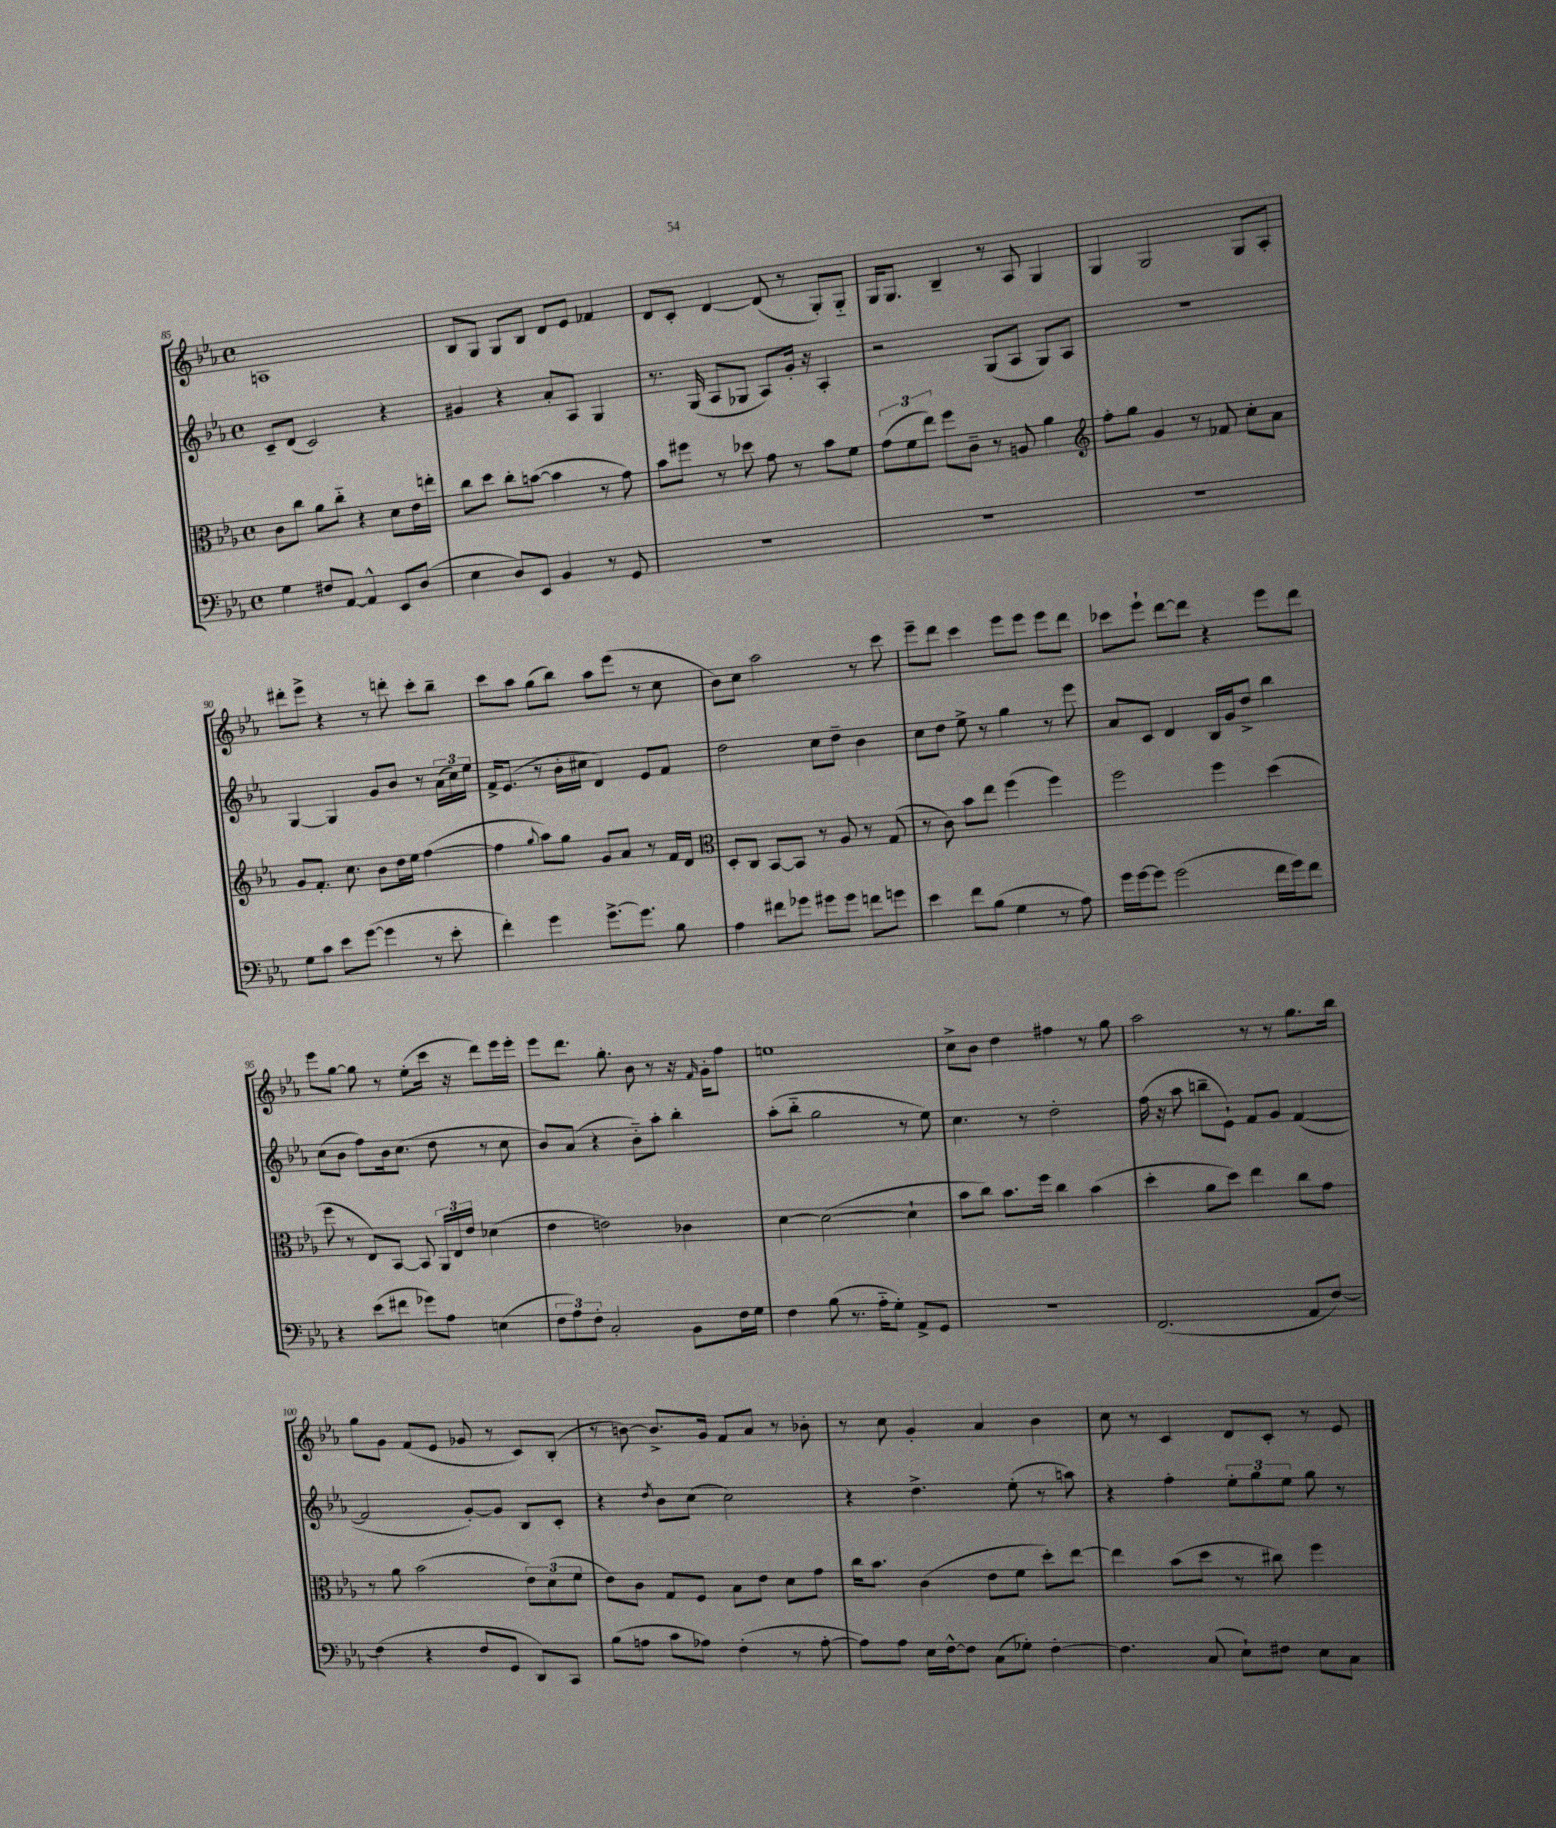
<<
\new StaffGroup <<
\new Staff = "s0" {
    \clef treble \key ees \major \defaultTimeSignature \time 4/4
    \autoBeamOff a1 |
    bes8[ g8] g8[ bes8] d'8[ ees'8] fes'4 |
    d'8[ c'8]-. d'4~ d'8( r8 g8[-.) g8]-_ |
    g16[ g8.] bes4-- r8 aes8 g4 |
    g4 g2 g8[ aes8]-. |
    dis'''8[-. ees'''8]-> r4 r8 d'''8-. c'''8[-. bes''8]-- |
    c'''8[ aes''8] g''8[( bes''8]) aes''8[ ees'''8]( r8 c''8 |
    bes'8[) c''8] aes''2 r8 c'''8 |
    ees'''8[-- d'''8] c'''4 ees'''8[ ees'''8] ees'''8[ d'''8] |
    ces'''8[ ees'''8]-! d'''8[~ d'''8] r4 ees'''8[ d'''8] |
    ees'''8[ g''8]~ g''8 r8 ees''8[-.( c'''16] r16 d'''8[) ees'''16 ees'''16]-. |
    ees'''8[ d'''8.] g''8.-. bes'8 r8 r16 \grace { f'16 } g'16[-. f''8] |
    e''1 |
    c''8[-> bes'8] d''4 fis''4 r8 g''8 |
    aes''2 r8 r8 g''8.[ bes''16] |
    g''8[ g'8] f'8[( ees'8] ges'8 r8 c'8[) bes8]-.( |
    r8 b'8~) b'8.[-> g'16] f'8[ aes'8] r8 bes'8-. |
    r8 c''8 g'4-. aes'4 bes'4 |
    c''8 r8 c'4 d'8[ c'8]-. r8 ees'8 \bar "|." |
}
\new Staff = "s1" {
    \clef treble \key ees \major \defaultTimeSignature \time 4/4
    \autoBeamOff c'8[-- d'8]( c'2) r4 |
    gis'4 r4 aes'8[-. aes8] g4 |
    r8. g16( aes8[ ges8] aes8[) g'16]-. r16 aes4-. |
    r2 g8[( aes8] g8[) aes8] |
    R1 |
    g4~ g4 g'8[ bes'8] r8 \tuplet 3/2 { aes'16[( c''16) ees''16] } |
    f'16[-> ees'8.]( r8 bes'16[-. cis''16] d'4) ees'8[ f'8] |
    d''2 c''8[ d''8]-- bes'4 |
    c''8[ d''8] ees''8-> r8 g''4 r8 ees'''8 |
    aes'8[ c'8] d'4 bes16[ g'16 d''8]-> bes''4 |
    c''8[( bes'8] f''8[) bes'16 c''8.]( d''8 r8 c''8 |
    bes'8[) aes'8]( r4 bes'8[-_) aes''8]-. bes''4-. |
    aes''8[-.( bes''8]-_ g''2 r8 ees''8) |
    c''4. r8 d''2-. |
    f''16( r16 aes''8 b''8[-- ees'8]-!) f'8[ g'8] f'4~( |
    f'2 g'8[~-.) g'8] bes8[ c'8]-. |
    r4 \acciaccatura { d''8 } bes'8[ c''8]( c''2) |
    r4 d''4.-> ees''8-.( r8 a''8) |
    r4 f''4-. \tuplet 3/2 { ees''8[-. g''8 ees''8] } g''8 r8 \bar "|." |
}
\new Staff = "s2" {
    \clef alto \key ees \major \defaultTimeSignature \time 4/4
    \autoBeamOff c'8[ c''8] aes'8[ c''8]-_ r4 d'8[ ees'16 e''16]-. |
    c''8[ d''8] c''8[-. b'8]~( b'4 r8 g'8) |
    bes'8[ fis''8] r8 des''8 g'8 r8 bes'8[ f'8] |
    \tuplet 3/2 { g'8[( f'8 ees''8]) } f''8[ c'8]-- r8 a8 aes'4 |
    \clef treble f''8[-. g''8] g'4 r8 fes'8 c''8[-. aes'8] |
    g'8[ f'8.]-. c''8. bes'8[ d''16 ees''16] f''4~( |
    f''4 \appoggiatura { g''8 } aes''8[) g''8] g'8[ aes'8] r8 f'16[ d'16] |
    \clef alto d8[-. c8] bes,8[~ bes,8] r8 aes8 r8 g8( |
    r8 c'8) bes'8[ ees''8] f''4( f''4) |
    f''2 f''4 d''4( |
    f''8 r8 ees8[) bes,8]~ bes,8 \tuplet 3/2 { aes,16[ ees16 ees'16] } des'4( |
    ees'4 e'2) ces'4 |
    d'4~ d'2~( d'4-! |
    bes'8[ c''8]) bes'8.[ f''16] c''4 bes'4( |
    d''4-. aes'8[ d''8]) ees''4 c''8[ g'8] |
    r8 aes'8 bes'2( \tuplet 3/2 { ees'8[) d'8( f'8] } |
    ees'8[) c'8] g8[ f8] bes8[ ees'8] d'8[ g'8] |
    c''16[ bes'8.] c'4( ees'8[ f'8] d''8[-.) ees''8]~ |
    ees''4 bes'8[( d''8] r8 cis''8) f''4 \bar "|." |
}
\new Staff = "s3" {
    \clef bass \key ees \major \defaultTimeSignature \time 4/4
    \autoBeamOff g4 fis8[ aes,8]~ aes,4-^ ees,8[ d8]( |
    ees4 d8[) ees,8] bes,4 r8 g,8 |
    R1 |
    R1 |
    R1 |
    g8[ c'8] ees'8[ g'8]~( g'4 r8 ees'8-. |
    f'4-.) g'4 g'8.[~-> g'8.] bes8 |
    aes4 fis'8[ ges'8] gis'8[ gis'8] f'8[ g'8] |
    ees'4 f'8[ bes8]( g4 r8 aes8) |
    g'16[ g'16~ g'8] g'2( f'16[ g'16) f'8] |
    r4 ees'8[( fis'8] ges'8[) aes8] e4( |
    \tuplet 3/2 { f8[ aes8) f8]-. } c2-. bes,8[ f16 g16] |
    f4 bes8( r8. aes16[-_ g8]-.) aes,8[-> g,8] |
    R1 |
    f,2.( aes,8[ f8]~) |
    f4( r4 f8[ g,8] d,8[) c,8] |
    bes8[( a8] c'8[ aes8]) f4-.( r8 aes8~-. |
    aes8[) aes8] ees16[ f16~-^ f8] c8[( ges8]-.) f4~-. |
    f4. c8( ees8[-!) fis8] ees8[ c8] \bar "|." |
}
>>
>>
\layout { \context { \Score currentBarNumber = #85 } }
